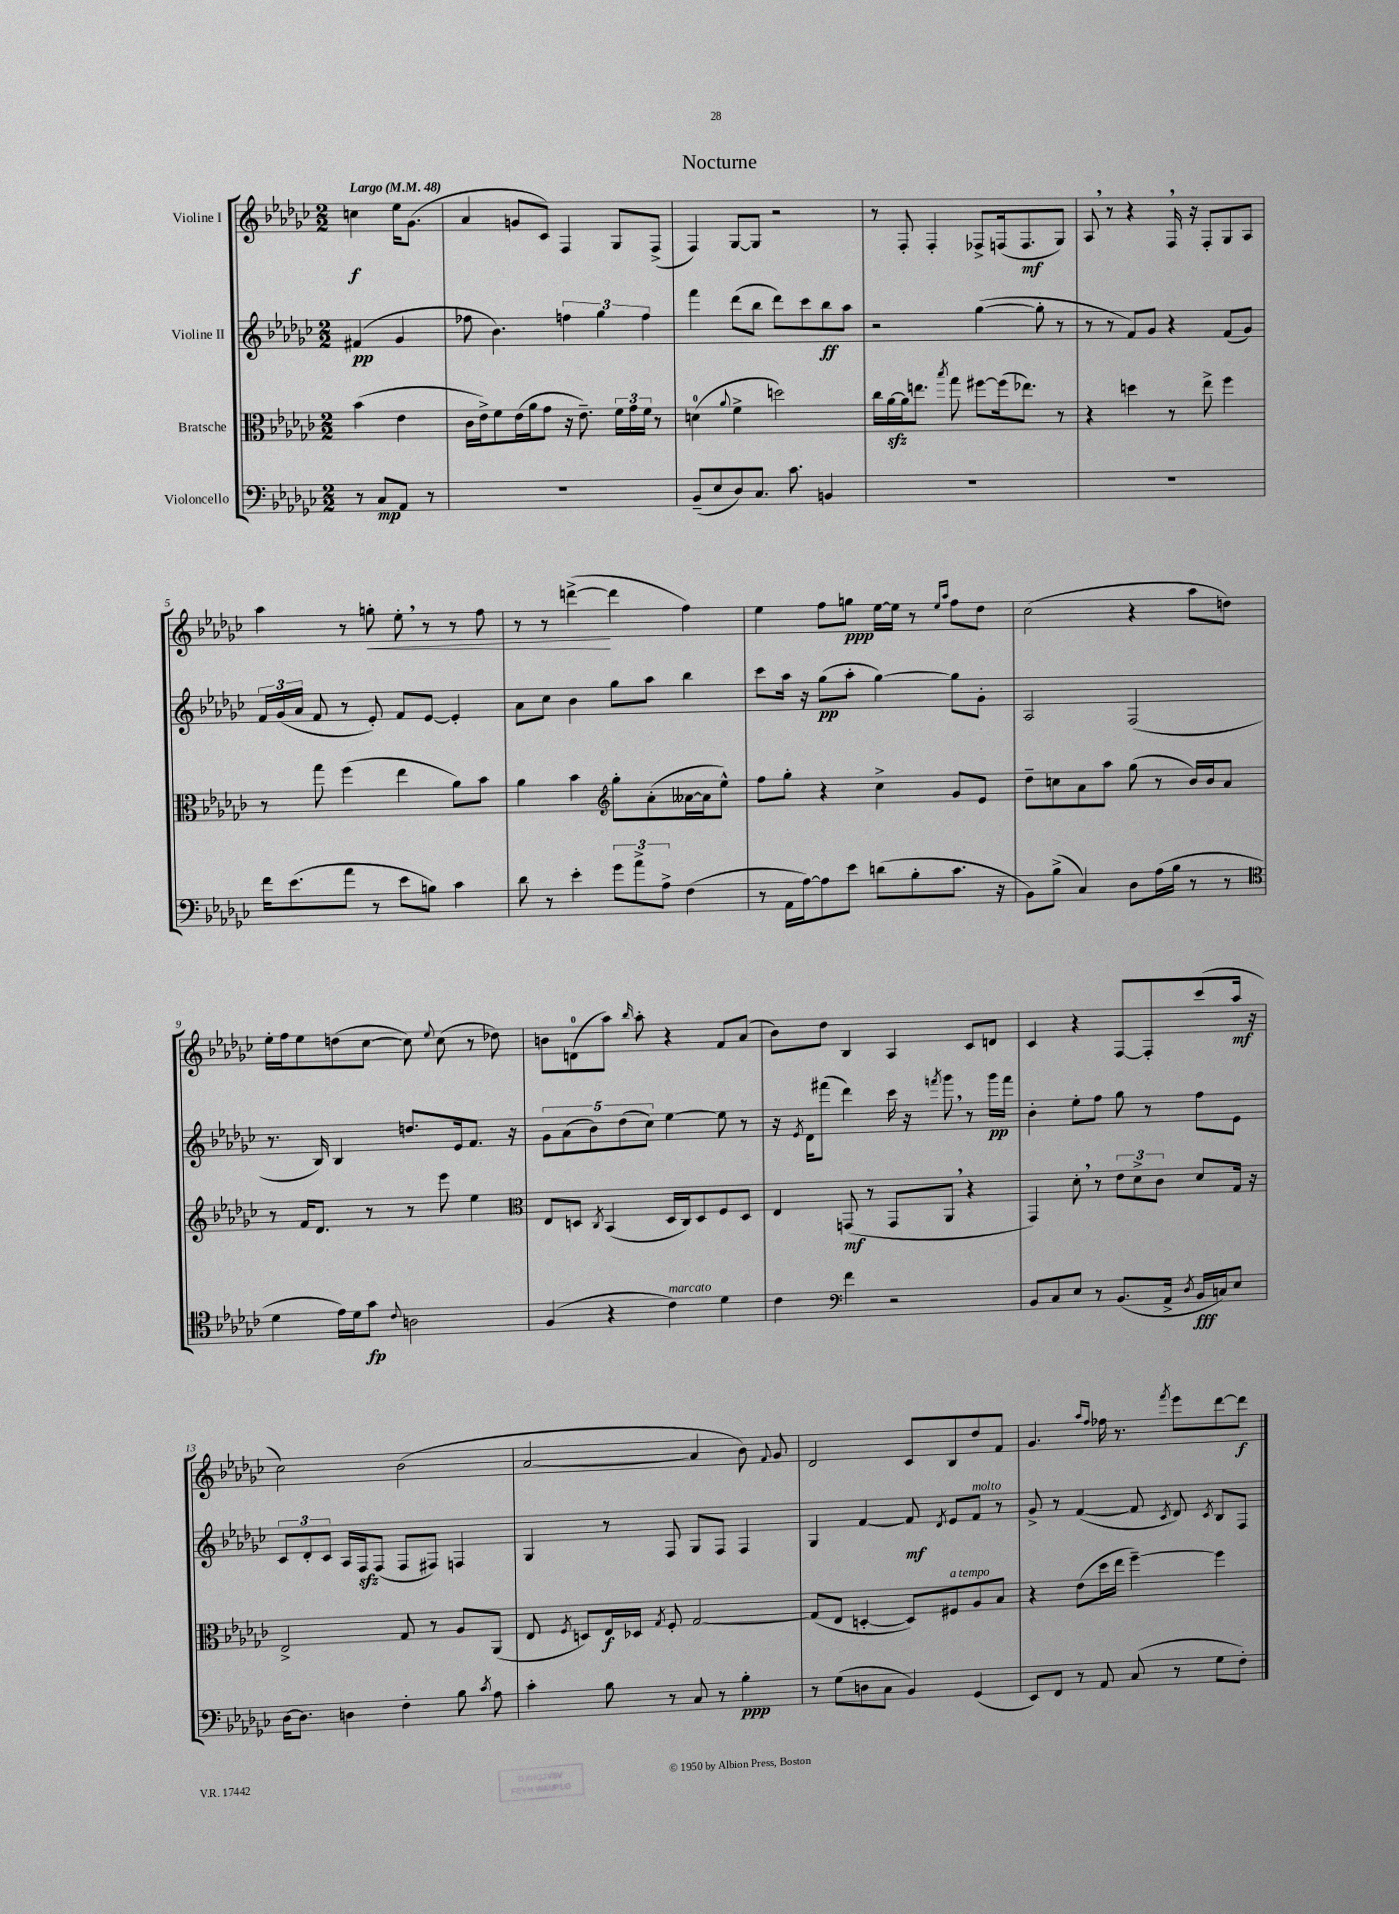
\header { title = "Nocturne" }
<<
\new StaffGroup <<
\new Staff = "s0" \with { instrumentName = "Violine I" } {
    \clef treble \key ges \major \numericTimeSignature \time 2/2 \partial 2 \tempo "Largo" 4 = 48
    \autoBeamOff c''4\f ees''16[ ges'8.]( |
    aes'4 g'8[ ces'8]) f4 ges8[ f8]->( |
    f4) ges8[~ ges8] r2 |
    r8 f8-. f4-. fes8[-> f16( f8.\mf ges8]) |
    aes8 \breathe r8 r4 f16 \breathe r16 f8[-. ges8 aes8] |
    aes''4 r8 g''8-.\< ees''8-. \breathe r8 r8 f''8 |
    r8 r8 d'''4~->\!( d'''4 f''4) |
    ees''4 f''8[ g''8]\ppp ees''16[~ ees''16] r8 \grace { ees''16[ aes''16] } f''8[ des''8] |
    ces''2( r4 aes''8[ d''8]) |
    ees''16[-. f''16 ees''8 d''8( ces''8]~ ces''8) \appoggiatura { ees''8 } ces''8( r8 des''8) |
    b'8[ d'8-0( aes''8]) \grace { bes''16 } aes''8-. r4 f'8[ aes'8]( |
    bes'8[) des''8] bes4 aes4 ces'8[ d'8] |
    ces'4 r4 f8[~ f8-. ces'''8( aes''16]\mf r16 |
    ces''2) bes'2( |
    aes'2~ aes'4 bes'8) \appoggiatura { f'8 } ges'8 |
    des'2 ces'8[ bes8 des''8 f'8] |
    ges'4. \grace { aes''16[ f''16] } fes''16 r8. \acciaccatura { f'''8 } ees'''8[ des'''8~ des'''8]\f \bar "|." |
}
\new Staff = "s1" \with { instrumentName = "Violine II" } {
    \clef treble \key ges \major \numericTimeSignature \time 2/2 \partial 2
    \autoBeamOff fis'4\pp( ges'4 |
    fes''8 bes'4.) \tuplet 3/2 { f''4 ges''4 f''4 } |
    f'''4 des'''8[( bes''8] des'''8[) ces'''8 bes''8\ff aes''8] |
    r2 ges''4~( ges''8-. r8 |
    r8 r8 f'8[) ges'8] r4 f'8[( ges'8]) |
    \tuplet 3/2 { f'16[ ges'16( aes'16] } f'8 r8 ees'8-.) f'8[ ees'8]~ ees'4-. |
    aes'8[ ces''8] bes'4 ges''8[ aes''8] bes''4 |
    ces'''8[ aes''16] r16 ges''8[\pp( aes''8]-. ges''4~) ges''8[ ges'8]-. |
    aes2 f2( |
    r8. bes16) bes4 d''8.[ ees'16 f'8.] r16 |
    \tuplet 5/4 { ges'8[ aes'8( bes'8) des''8( ces''8]) } ees''4~ ees''8 r8 |
    r16 \acciaccatura { ees'8 } des'16[ fis'''8]( des'''4) ces'''16 r16 \acciaccatura { f'''8 } ges'''8 \breathe r8 ges'''16[\pp f'''16] |
    bes'4-. ees''8[-. f''8] ges''8 r8 f''8[ ees'8] |
    \tuplet 3/2 { ces'8[ des'8-. ces'8] } aes16[ f16\sfz f8]( f8[ fis8]) f4 |
    ges4 r8 f8 ges8[ f8] f4 |
    ges4 f'4~ f'8\mf \acciaccatura { des'8 } ees'8[ f'8]^\markup { \italic "molto" } r8 |
    ges'8-> r8 f'4~( f'8 \acciaccatura { ces'8 } des'8) \acciaccatura { ces'8 } bes8[ f8] \bar "|." |
}
\new Staff = "s2" \with { instrumentName = "Bratsche" } {
    \clef alto \key ges \major \numericTimeSignature \time 2/2 \partial 2
    \autoBeamOff bes'4( ees'4 |
    ces'16[ ees'16->) f'8 ees'16( aes'16 ges'8] r16 ees'8.--) \tuplet 3/2 { f'16[ ges'16 f'16] } r8 |
    d'4-0( \appoggiatura { aes'8 } f'4-> d''2) |
    ces''16[ aes'16~\sfz aes'16 e''8.] \acciaccatura { bes''8 } ges''8 fis''8[~ fis''16( ees''8.]) r8 |
    r4 d''4 r8 ees''8-> f''4 |
    r8 ges''8 f''4( ees''4 aes'8[) bes'8] |
    aes'4 bes'4 \clef treble ges''8[-. aes'8-.( aeses'16~ aeses'16 ees''8]-^) |
    f''8[ ges''8]-. r4 ces''4-> ges'8[ ees'8] |
    des''8[-- c''8 aes'8 aes''8] ges''8( r8 bes'16[) bes'16 aes'8] |
    r8 f'16[ des'8.] r8 r8 ees'''8 ees''4 |
    \clef alto ees8[ d8] \acciaccatura { ces8 } bes,4( d16[ ces16) d8 f8 d8] |
    ees4 g,8\mf( r8 g,8[ aes,8] \breathe r4 |
    ges,4) des'8-. \breathe r8 \tuplet 3/2 { ees'8[ des'8-> ces'8] } des'8[ ges16] r16 |
    ees2-> ges8 r8 aes8[ aes,8]( |
    ees8 \acciaccatura { f8 } d8[) ees16\f des16] \acciaccatura { ges8 } f8-. ges2~ |
    ges8[( ees8] d4~-. d8[) fis8^\markup { \italic "a tempo" } aes8 bes8] |
    r4 ees'8[( des''16 ees''16] f''4~--) f''4 \bar "|." |
}
\new Staff = "s3" \with { instrumentName = "Violoncello" } {
    \clef bass \key ges \major \numericTimeSignature \time 2/2 \partial 2
    \autoBeamOff r8 ces8[\mp aes,8] r8 |
    R1 |
    bes,8[--( ees8 des8) ces8.] ces'8. b,4 |
    R1 |
    R1 |
    f'16[ ees'8.( aes'8] r8 ees'8[ b8]) ces'4 |
    des'8 r8 ees'4-. \tuplet 3/2 { ges'8[ aes'8-> aes8]-> } f4( |
    r8 aes,16[ aes16~) aes8 ees'8] d'8[( bes8-. ces'8.] r16 |
    bes,8[) bes8]->( ces4) des8[ aes16( bes16] r8 r8 |
    \clef tenor des'4 ees'16[) des'16 ges'8]\fp \appoggiatura { ces'8 } a2 |
    f4( r4 ces'4^\markup { \italic "marcato" }) des'4 |
    ces'4 \clef bass f'4 r2 |
    bes,8[ ces8 ees8] r8 bes,8.[( aes,16]-> \acciaccatura { des8 } bes,16[\fff c16) ees8] |
    des16[~ des8.] d4 f4-. bes8 \acciaccatura { ces'8 } aes8 |
    ces'4-. bes8 r8 ces8 r8 bes4-.\ppp |
    r8 ges8[( d8 ces8] bes,4) ges,4( |
    ees,8[) f,8] r8 aes,8 ces8( r8 ges8[ f8]-.) \bar "|." |
}
>>
>>
